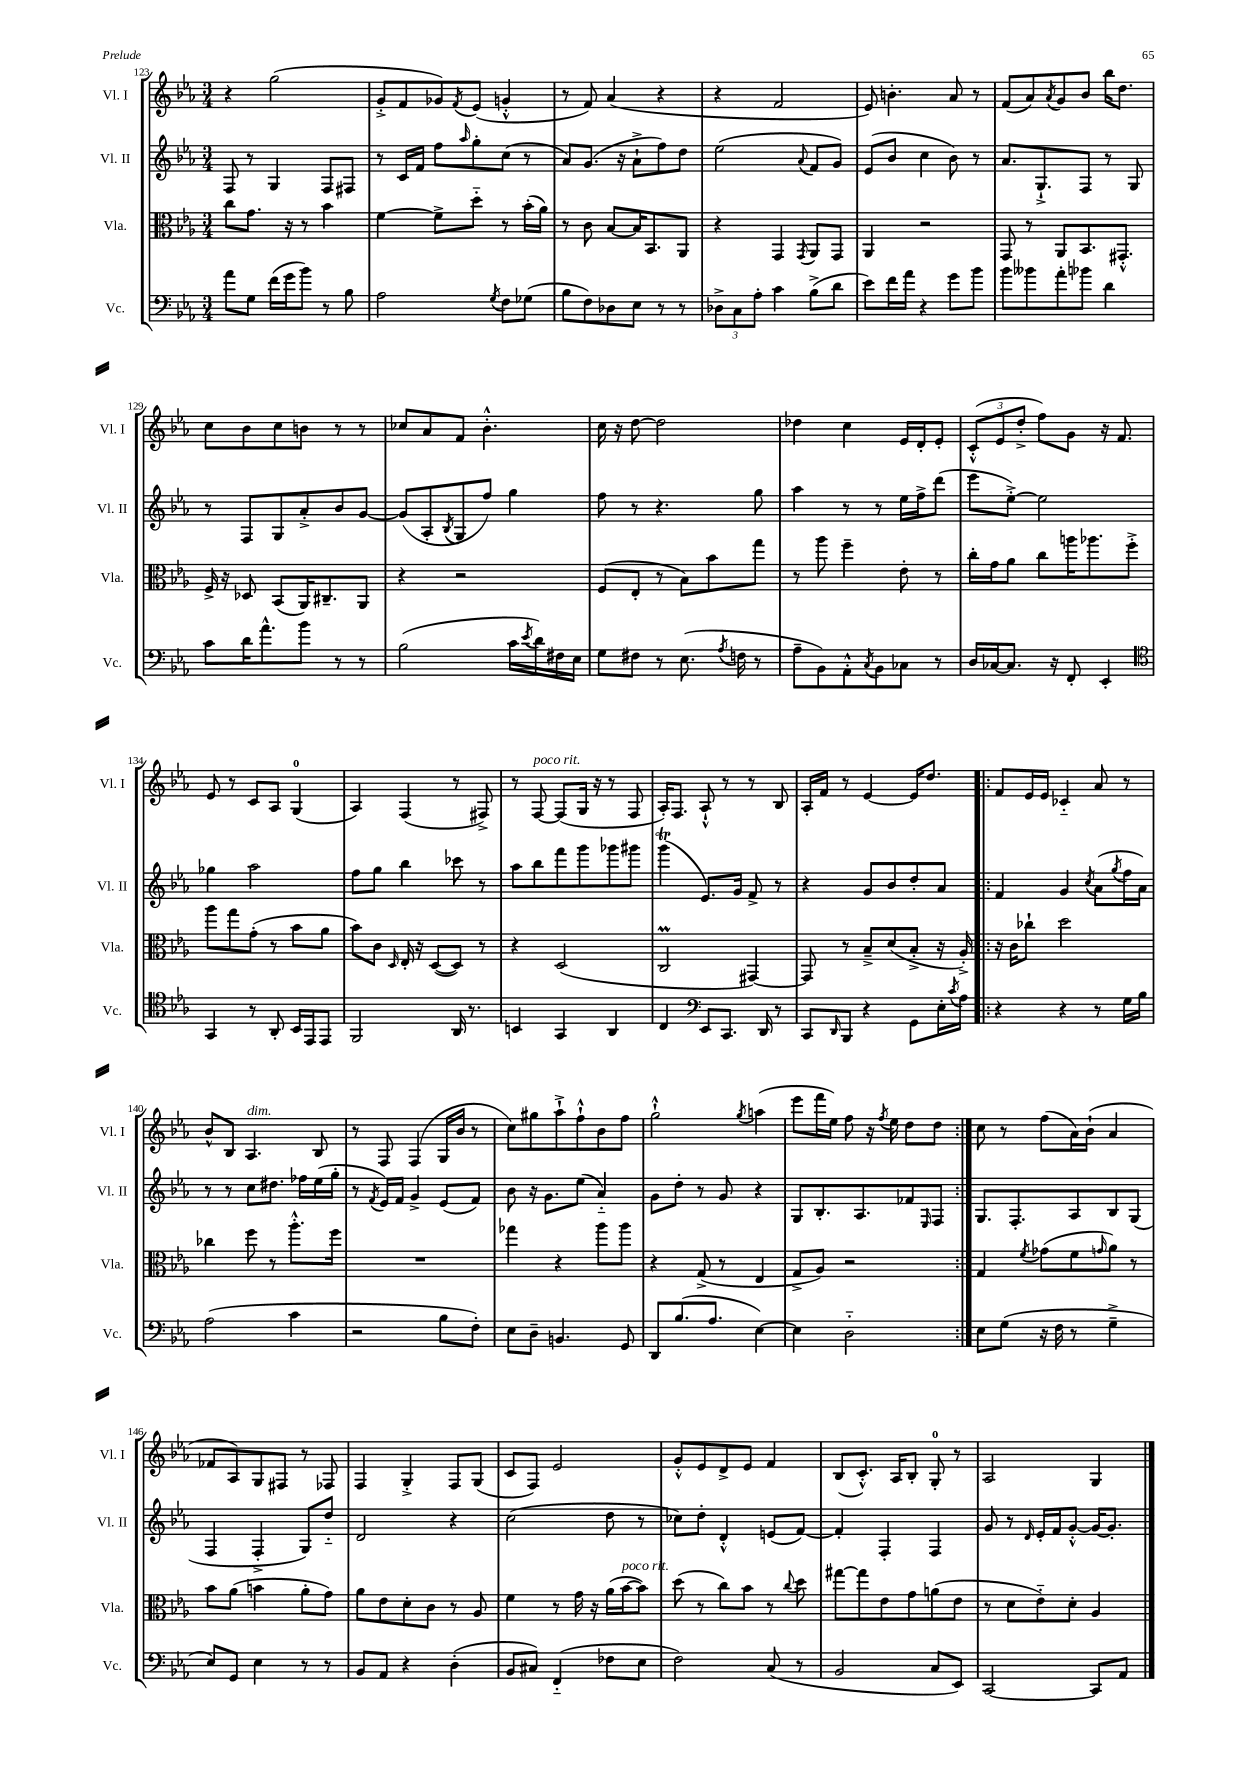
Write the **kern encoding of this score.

**kern	**kern	**kern	**kern
*part4	*part3	*part2	*part1
*staff4	*staff3	*staff2	*staff1
*I"Vc.	*I"Vla.	*I"Vl. II	*I"Vl. I
*I'Vc.	*I'Vla.	*I'Vl. II	*I'Vl. I
*clefF4	*clefC3	*clefG2	*clefG2
*k[b-e-a-]	*k[b-e-a-]	*k[b-e-a-]	*k[b-e-a-]
*M3/4	*M3/4	*M3/4	*M3/4
=123	=123	=123	=123
8a-\L	8cc\L	8F/	4r
8G\J	8.g\J	8r	.
(16f\LL	.	4G/	(2gg\
16g\J	16r	.	.
8b-\J)	8r	.	.
8r	4b-\	8F/L	.
8B-\	.	8F#X/J	.
=124	=124	=124	=124
2A-\	[4f\	8r	8g'^/L
.	.	16c/LL	8f/
.	.	16f/JJ	.
.	8f^\L]	8ff\L	8g-X/)
.	.	16qqaa-/	8qf/
.	8dd\J	8gg'\	(8e-/J
8qG/	.	.	.
8F\L	8r	(8cc\J	4gn'^^/
(8G-X\J	(16b-'\LL	8r	.
.	16a-\JJ)	.	.
=125	=125	=125	=125
8B-\L	8r	8a-/L)	8r
8F\)	8c\	(8.g/J	8f/)
8D-X\	[8B-/L	.	(4a-/
.	.	16r	.
8E-\J	16B-/K]	8a-`^\L	.
.	8.BB-/	.	.
8r	.	8ff\)	4r
8r	8AA-/J	8dd\J	.
=126	=126	=126	=126
12D-X^\L	4r	(2ee-\	4r
12C\	.	.	.
12A-'\J	.	.	.
4c\	4GG/	.	2f/
.	8qGG/	8qqa-/	.
(8B-^\L	8AA-/L	8f/L	.
8d\J	8GG/J	8g/J)	.
=127	=127	=127	=127
8e-\L)	4AA-/	(8e-/L	8e-/)
16f\L	.	8b-/J	4.bn'\
16a-\JJ	.	.	.
4r	2r	4cc\	.
8g\L	.	8b-\)	8a-/
8b-\J	.	8r	8r
=128	=128	=128	=128
8b-\L	8GG/	8.a-/L	(8f/L
8b--X\	8r	.	8a-/)
.	.	8.G`^/	.
.	.	.	8qa-/
8a-'\	8AA-/L	.	8g/
8b-X\J	8.BB-/	8F/J	8b-/J
4d\	.	8r	16bb-\KL
.	8.GG#X'^^/J	.	8.dd\J
.	.	8G/	.
!!LO:LB:g=z
=129	=129	=129	=129
8c\L	16F^/	8r	8cc\L
.	16r	.	.
16d\K	8D-X/	8F/L	8b-\
8.a-^^\	.	.	.
.	(8BB-/L	8G/	8cc\
8b-\J	16AA-/K)	8a-'^/	8bn\J
.	8.C#X~/	.	.
8r	.	8b-/	8r
8r	8AA-/J	[8g/J	8r
=130	=130	=130	=130
(2B-\	4r	(8g/L]	8cc-X/L
.	.	8A-'/	8a-/
.	.	8qB-/	.
.	2r	8G/	8f/J
.	.	8ff/J)	4.b-'^^\
16c\LL	.	4gg\	.
8qe-/	.	.	.
16d\)	.	.	.
16F#X\	.	.	.
16E-\JJ	.	.	.
=131	=131	=131	=131
8G\L	(8F/L	8ff\	16cc\
.	.	.	16r
8F#X\J	8E-'/J	8r	[8dd\
8r	8r	4.r	2dd\]
(8.E-\	8B-\L)	.	.
.	8b-\	.	.
8qA-/	.	.	.
16Fn\	.	.	.
8r	8gg\J	8gg\	.
=132	=132	=132	=132
8A-~\L	8r	4aa-\	4dd-X\
8BB-\)	8aa-\	.	.
8AA-'^^\	4ff~\	8r	4cc\
8qC/	.	.	.
8BB-\	.	8r	.
8C-X\J	8e-'\	16ee-\LL	16e-/LL
.	.	16ff^\J	16d'/J
8r	8r	(8ddd\J	8e-'/J
=133	=133	=133	=133
16D/LL	16cc'\LL	8eee-\L	(12c'^^/L
[16C-X/J	16g\J	.	.
.	.	.	12e-/
8.C-/J]	8a-\J	[8ee-'^\J)	.
.	.	.	12dd'^/J
.	8cc\L	2ee-\]	8ff\L)
16r	.	.	.
8FF'/	16aan\K	.	8g\J
.	8.aa-X\	.	.
4EE-'/	.	.	16r
.	.	.	8.f/
.	8ff'^\J	.	.
!!LO:LB:g=z
=134	=134	=134	=134
*clefC4	*	*	*
4GG/	8aa-\L	4gg-X\	8e-/
.	8gg\	.	8r
8r	(8g'\J	2aa-\	8c/L
8AA-'/	8r	.	8A-/J
16BB-/LL	8b-\L	.	(4G/
16EE-/J	.	.	.
8EE-/J	8a-\J	.	.
=135	=135	=135	=135
2FF/	8b-\L)	8ff\L	4A-/)
.	8c\J	8gg\J	.
.	16qqD/	.	.
.	16E-'/	4bb-\	(4F/
.	16r	.	.
.	([8D/L	.	.
16AA-/	8D/J])	8ccc-X\	8r
8.r	.	.	.
.	8r	8r	8F#X^/)
=136	=136	=136	=136
4BBn/	4r	8aa-\L	8r
!	!	!	!LO:TX:a:i:t=poco rit.
.	.	8bb-\	[8F/
4GG/	(2D/	8fff\	(8F/L]
.	.	8ggg\	16G/Jk
.	.	.	16r
4AA-/	.	8ggg-X\	8r
.	.	8ggg#X\J	8F/
=137	=137	=137	=137
4C/	2CM/	(4gggt\	16A-'/KL)
.	.	.	8.F/J
*clefF4	*	*	*
8EE-/L	.	8.e-/L)	8A-`^^/
8.CC/J	.	.	8r
.	.	16g/Jk	.
.	[4GG#X/)	8f^/	8r
16DD/	.	.	.
8r	.	8r	8B-/
=138	=138	=138	=138
8CC/L	8GG#/]	4r	16A-'/LL
.	.	.	16f/JJ
16qqDD/	.	.	.
8BBB-/J	8r	.	8r
4r	8B-~^/L	8g/L	[4e-/
.	(8d/	8b-/	.
8GG\L	8B-'^/J	8dd'/	16e-/KL]
.	.	.	8.dd/J
16E-'\L	16r	8a-/J	.
8qc/	.	.	.
16A-\JJ	16A-'^/)	.	.
=139!|:	=139!|:	=139!|:	=139!|:
4r	16r	4f/	8f/L
.	16c\KL	.	.
.	8cc-X`\J	.	16e-/L
.	.	.	16e-/JJ
4r	2dd\	4g/	4c-X/
.	.	8qcc/	.
8r	.	(8a-\L	8a-/
.	.	8qgg/	.
16G\LL	.	16ff\L	8r
16B-\JJ	.	16a-\JJ)	.
!!LO:LB:g=z
=140	=140	=140	=140
(2A-\	4cc-X\	8r	8b-^^/L
.	.	8r	8B-/J
!	!	!	!LO:TX:a:i:t=dim.
.	8ff\	8cc\L	4.A-/
.	8r	8.dd#X\J	.
4c\	8.aa-'^^\L	.	.
.	.	16ff-X\LL	.
.	.	(16ee-\	8B-/
.	16ff\Jk	16gg'\JJ	.
=141	=141	=141	=141
2r	2.r	8r	8r
.	.	8qf/	.
.	.	16e-/LL)	8F/
.	.	16f/JJ	.
.	.	4g^/	(4F/
8B-\L	.	(8e-/L	16G/LL
.	.	.	16b-/JJ
8F'\J)	.	8f/J)	8r
=142	=142	=142	=142
8E-\L	4gg-X\	8b-\	8cc\L)
8D~\J	.	16r	8gg#X\
.	.	8.g\L	.
4.BBn/	4r	.	8aa-`^\
.	.	(8ee-\J	8ff`^^\
.	8aa-\L	4a-/)	8b-\
8GG/	8aa-\J	.	8ff\J
=143	=143	=143	=143
8DD/L	4r	8g\L	2gg`^^\
(8.B-/	.	8dd'\J	.
.	(8G^/	8r	.
8.A-/J	.	.	.
.	8r	8g/	.
.	.	.	8qgg/
[4E-\)	4E-/	4r	(4aan\
=144	=144	=144	=144
4E-\]	8G^/L	8G/L	8eee-\L
.	8A-/J)	8.B-'/	16fff\L
.	.	.	16ee-\JJ)
2D\	2r	.	8ff\
.	.	8.A-/	.
.	.	.	16r
.	.	.	8qff/
.	.	.	16ee-\
.	.	8f-X/	8dd\L
.	.	16qqE-/	.
.	.	8F/J	8dd\J
=145:|!	=145:|!	=145:|!	=145:|!
8E-\L	4G/	8.G/L	8cc\
(8G\J	.	.	8r
.	.	8.F'/	.
.	8qf/	.	.
16r	(8g-X\L	.	(8ff\L
16F\	.	.	.
8r	8f\	8A-/	16a-\L)
.	.	.	(16b-`\JJ
.	16qqgn/	.	.
4G~^\	8a-\J)	8B-/	4a-/
.	8r	(8G/J	.
!!LO:LB:g=z
=146	=146	=146	=146
8E-/L)	8b-\L	4F/	8f-X/L
8GG/J	(8a-\J	.	8A-/)
4E-\	4bn\	4F'^/	8G/
.	.	.	8F#X/J
8r	8a-'\L	8G/L)	8r
8r	8g\J)	8dd/J	8F-X/
=147	=147	=147	=147
8BB-/L	8a-\L	2d/	4F/
8AA-/J	8e-\	.	.
4r	8d'\	.	4G'^/
.	8c\J	.	.
(4D'\	8r	4r	8F/L
.	8A-/	.	(8G/J
=148	=148	=148	=148
8BB-/L	4f\	(2cc\	8c/L
8C#X/J)	.	.	8F/J)
(4FF/	8r	.	2e-/
.	16g\	.	.
.	16r	.	.
8F-X\L	(16a-\LL	8dd\	.
!	!LO:TX:a:i:t=poco rit.	!	!
.	[16b-\J	.	.
8E-\J	8b-\J])	8r	.
=149	=149	=149	=149
2F\)	(8dd\	8cc-X\L)	8g'^^/L
.	8r	8dd'\J	8e-/
.	8cc\L)	4d'^^/	8d^/
.	8b-\J	.	8e-/J
(8C/	8r	(8en/L	4f/
.	8qqcc/	.	.
8r	8dd\	[8f/J)	.
=150	=150	=150	=150
2BB-/	[8gg#X\L	4f'/]	(8B-/L
.	8gg#\]	.	8.c'^^/J)
.	8e-\	4F'/	.
.	.	.	16A-/KL
.	8g\	.	8B-'/J
8C/L	(8an\	4F/	8G'/
8EE-/J)	8e-\J	.	8r
=151	=151	=151	=151
[2CC/	8r	8g/	2A-/
.	8d\L	8r	.
.	.	16qqd/	.
.	8e-\)	16e-'/LL	.
.	.	16f/J	.
.	8d'\J	[8g'^^/J	.
8CC/L]	4A-/	16g/KL_	4G/
.	.	8.g'/J]	.
8AA-/J	.	.	.
==	==	==	==
*-	*-	*-	*-
